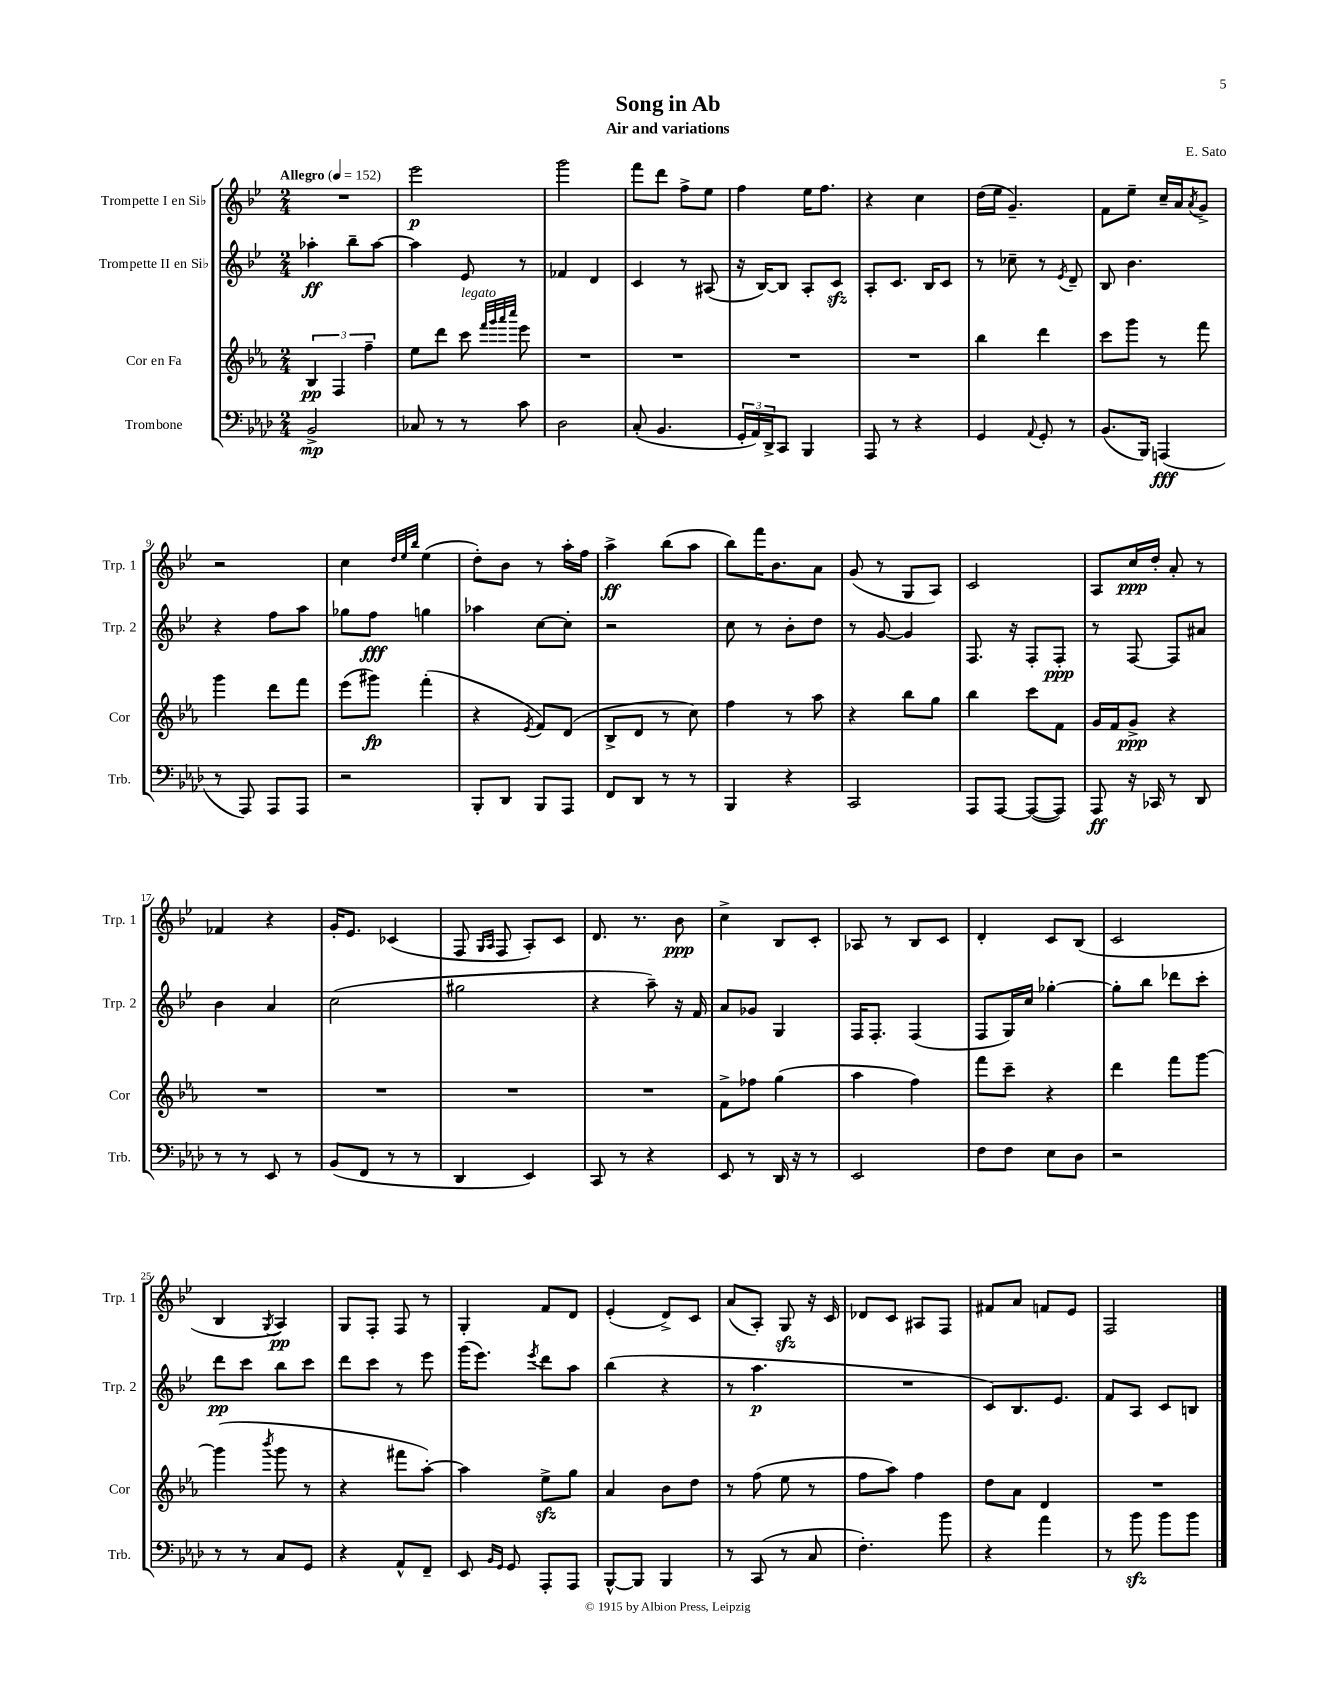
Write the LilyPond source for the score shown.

\header { title = "Song in Ab" composer = "E. Sato" subtitle = "Air and variations" }
<<
\new StaffGroup <<
\new Staff = "s0" \with { instrumentName = "Trompette I en Sib" shortInstrumentName = "Trp. 1" } {
    \clef treble \key bes \major \numericTimeSignature \time 2/4 \tempo "Allegro" 4 = 152
    R2 |
    ees'''2\p |
    g'''2 |
    f'''8 d'''8 f''8-> ees''8 |
    f''4 ees''16 f''8. |
    r4 c''4 |
    d''16( ees''16 g'4.--) |
    f'8 ees''8-- c''16-- a'16 \acciaccatura { a'8 } g'8-> |
    r2 |
    c''4 \grace { d''32 ees''32 bes''32 } ees''4( |
    d''8-.) bes'8 r8 a''16-. f''16 |
    a''4->\ff bes''8( a''8 |
    bes''8) f'''16 bes'8. a'8 |
    g'8( r8 g8 a8) |
    c'2 |
    a8 c''16\ppp d''16-. a'8-. r8 |
    fes'4 r4 |
    g'16-. ees'8. ces'4( |
    f8 \grace { g16 a16 } f8 a8-.) c'8 |
    d'8. r8. bes'8\ppp |
    c''4-> bes8 c'8-. |
    aes8 r8 bes8 c'8 |
    d'4-. c'8 bes8( |
    c'2 |
    bes4 \acciaccatura { g8 } a4\pp) |
    g8 f8-. f8 r8 |
    g4-. f'8 d'8 |
    ees'4-.( d'8->) c'8 |
    a'8( a8-.) g8\sfz r16 c'16 |
    des'8 c'8 ais8 f8 |
    fis'8 a'8 f'8 ees'8 |
    f2 \bar "|." |
}
\new Staff = "s1" \with { instrumentName = "Trompette II en Sib" shortInstrumentName = "Trp. 2" } {
    \clef treble \key bes \major \numericTimeSignature \time 2/4
    aes''4-.\ff bes''8-- aes''8~ |
    aes''4 ees'8 r8 |
    fes'4 d'4 |
    c'4 r8 ais8( |
    r16 bes16~) bes8 a8-. c'8\sfz |
    a8-. c'8. bes16 c'8 |
    r8 ces''8-- r8 \acciaccatura { ees'8 } d'8-- |
    bes8 bes'4. |
    r4 f''8 a''8 |
    ges''8 f''8\fff g''4 |
    aes''4 c''8~ c''8-. |
    r2 |
    c''8 r8 bes'8-. d''8 |
    r8 g'8~ g'4 |
    f8. r16 f8-. f8-.\ppp |
    r8 f8~ f8 ais'8 |
    bes'4 a'4 |
    c''2( |
    gis''2 |
    r4 a''8--) r16 f'16 |
    a'8 ges'8 g4 |
    f16 f8.-. f4( |
    f8 g16) c''16 ges''4~-. |
    ges''8-. bes''8 des'''8 c'''8-. |
    d'''8\pp c'''8 bes''8 c'''8 |
    d'''8 c'''8 r8 ees'''8 |
    g'''16( ees'''8.) \acciaccatura { ees'''8 } d'''8 a''8 |
    bes''4( r4 |
    r8 a''4.\p |
    R2 |
    c'8) bes8. ees'8. |
    f'8 a8 c'8 b8 \bar "|." |
}
\new Staff = "s2" \with { instrumentName = "Cor en Fa" shortInstrumentName = "Cor" } {
    \clef treble \key ees \major \numericTimeSignature \time 2/4
    \tuplet 3/2 { bes4\pp f4 f''4-- } |
    ees''8 d'''8 c'''8^\markup { \italic "legato" } \grace { f'''32 g'''32 aes'''32 c''''32 } ees'''8 |
    R2 |
    R2 |
    R2 |
    R2 |
    bes''4 d'''4 |
    c'''8 g'''8 r8 f'''8 |
    g'''4 d'''8 f'''8 |
    ees'''8( gis'''8\fp) f'''4-.( |
    r4 \acciaccatura { ees'8 } f'8) d'8( |
    bes8-> d'8 r8 c''8) |
    f''4 r8 aes''8 |
    r4 bes''8 g''8 |
    bes''4 c'''8 f'8 |
    g'16 f'16 g'8->\ppp r4 |
    R2 |
    R2 |
    R2 |
    R2 |
    f'8-> fes''8 g''4( |
    aes''4 f''4) |
    f'''8 c'''8-- r4 |
    d'''4 f'''8 g'''8~ |
    g'''4( \acciaccatura { bes'''8 } g'''8 r8 |
    r4 fis'''8 aes''8~-.) |
    aes''4 ees''8->\sfz g''8 |
    aes'4 bes'8 d''8 |
    r8 f''8( ees''8 r8 |
    f''8 aes''8) f''4 |
    d''8 aes'8 d'4 |
    R2 \bar "|." |
}
\new Staff = "s3" \with { instrumentName = "Trombone" shortInstrumentName = "Trb." } {
    \clef bass \key aes \major \numericTimeSignature \time 2/4
    bes,2->\mp |
    ces8 r8 r8 c'8 |
    des2 |
    c8-.( bes,4. |
    \tuplet 3/2 { g,16-. aes,16) des,16-> } c,8 bes,,4 |
    aes,,8 r8 r4 |
    g,4 \appoggiatura { aes,8 } g,8-. r8 |
    bes,8.( bes,,16) a,,4\fff( |
    r8 aes,,8) aes,,8 aes,,8 |
    r2 |
    bes,,8-. des,8 bes,,8 aes,,8 |
    f,8 des,8 r8 r8 |
    bes,,4 r4 |
    c,2 |
    aes,,8 aes,,8~ aes,,8~( aes,,8) |
    aes,,8\ff r16 ces,16 r8 des,8 |
    r8 r8 ees,8 r8 |
    bes,8( f,8 r8 r8 |
    des,4 ees,4) |
    c,8 r8 r4 |
    ees,8 r8 des,16 r16 r8 |
    ees,2 |
    f8 f8 ees8 des8 |
    r2 |
    r8 r8 c8 g,8 |
    r4 aes,8-^ f,8-- |
    ees,8 \grace { bes,16 g,16 } g,8 aes,,8-. aes,,8 |
    bes,,8~-^ bes,,8 bes,,4 |
    r8 c,8( r8 c8 |
    f4.-.) bes'8 |
    r4 aes'4 |
    r8 bes'8\sfz bes'8 bes'8 \bar "|." |
}
>>
>>
